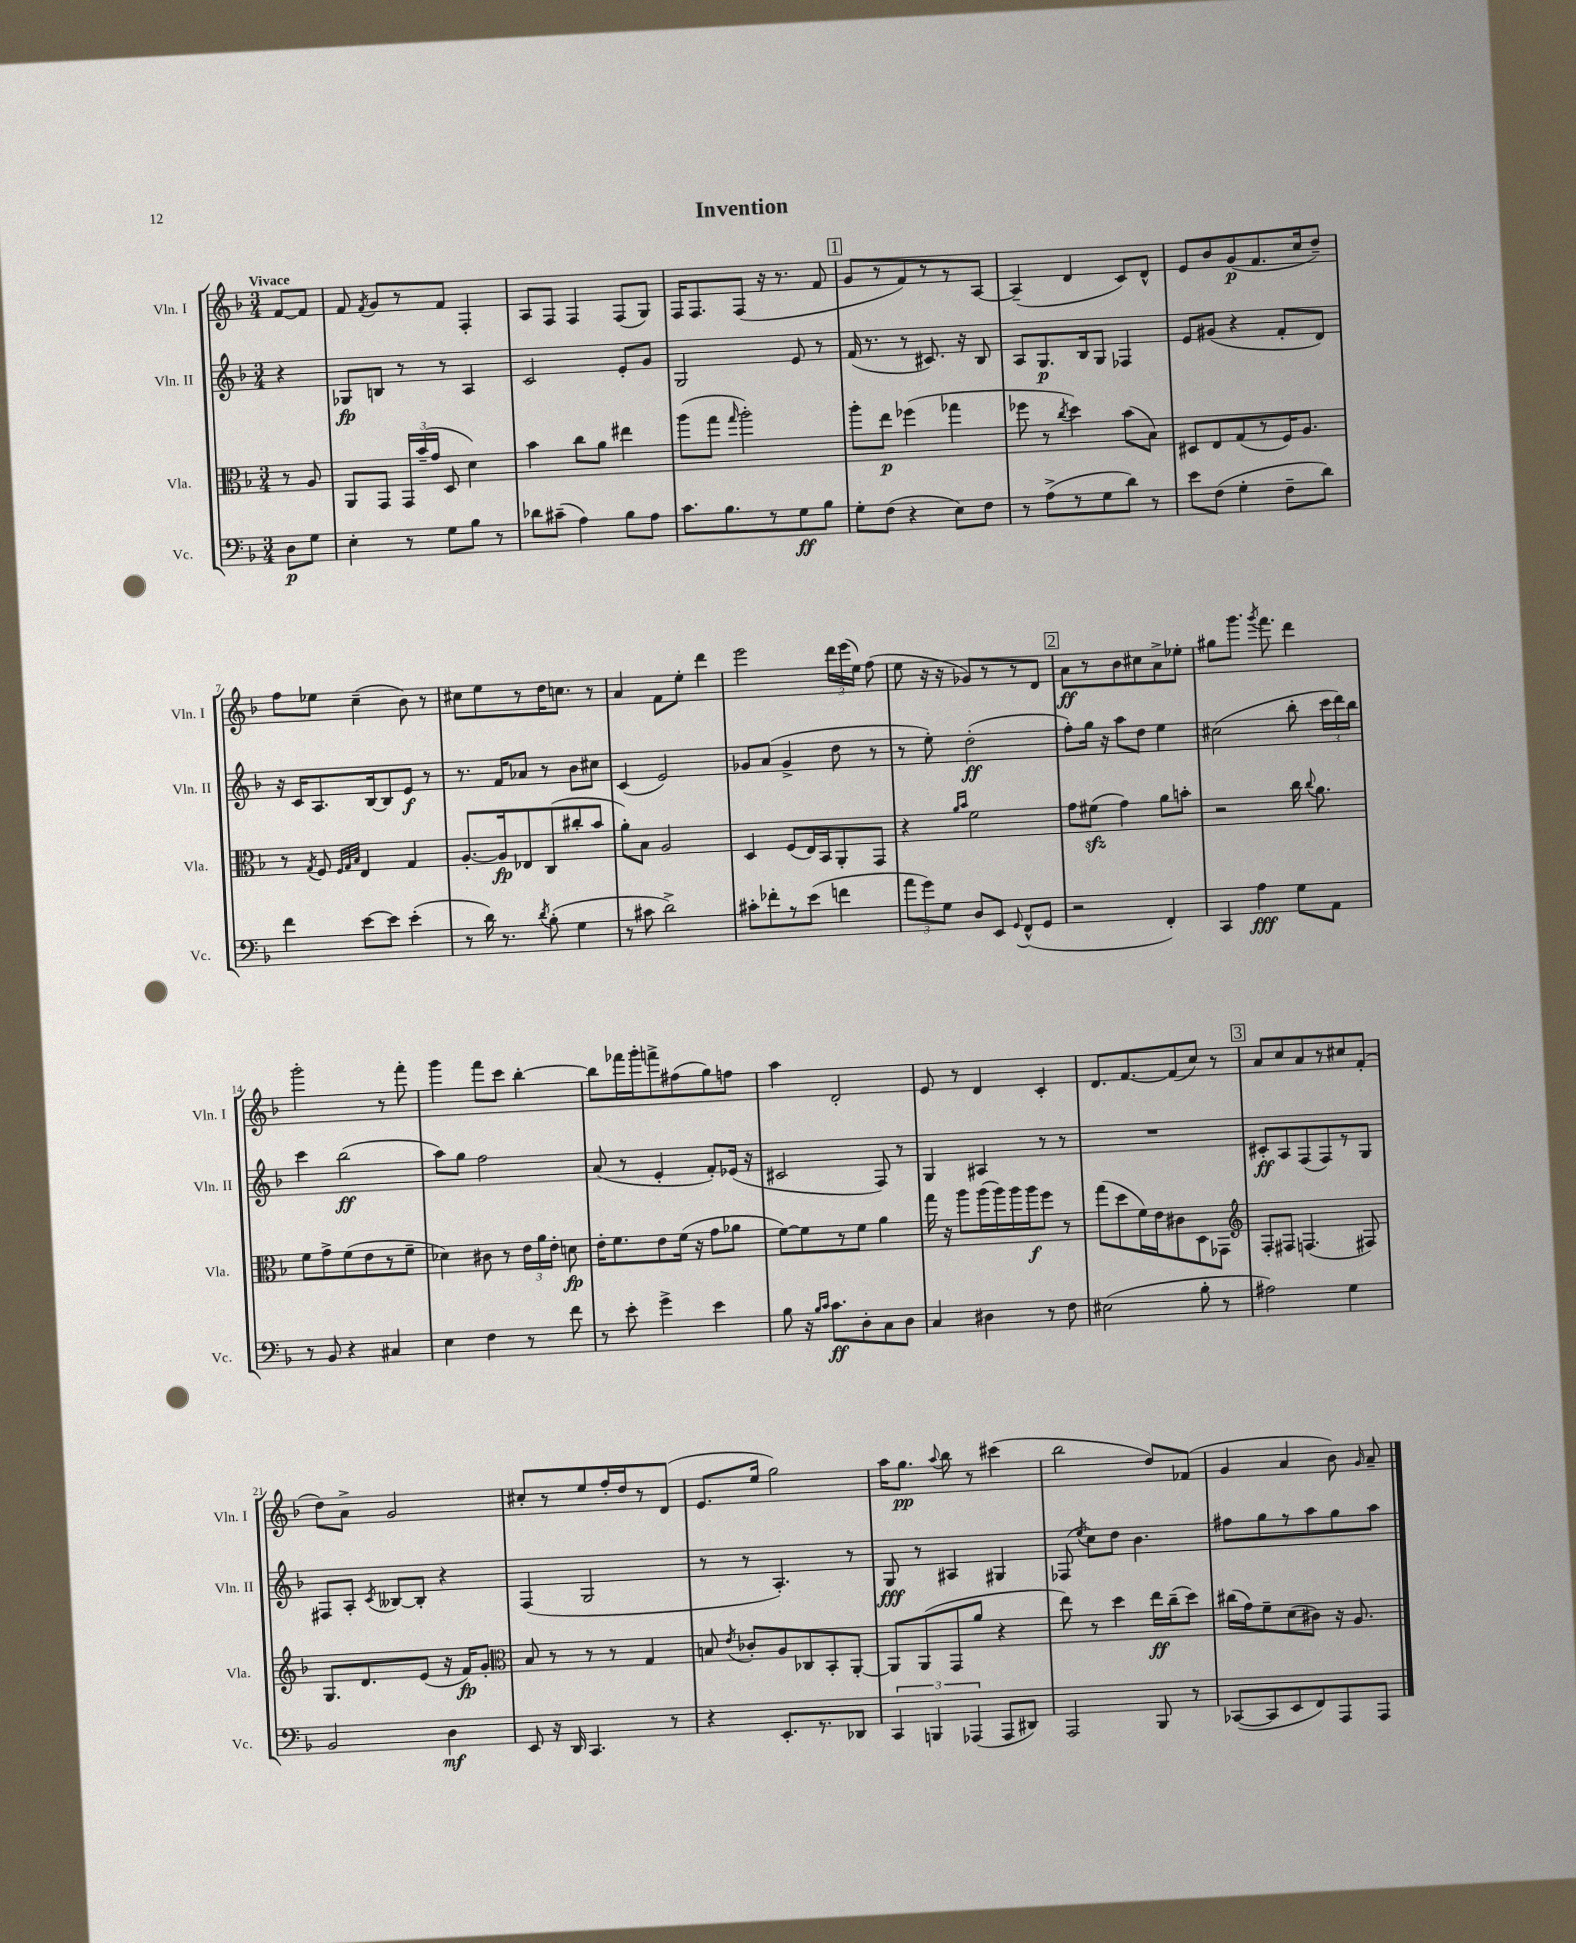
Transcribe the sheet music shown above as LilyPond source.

\header { title = "Invention" }
<<
\new StaffGroup <<
\new Staff = "s0" \with { instrumentName = "Vln. I" shortInstrumentName = "Vln. I" } {
    \clef treble \key f \major \numericTimeSignature \time 3/4 \partial 4 \tempo "Vivace"
    \autoBeamOff f'8[~ f'8] |
    f'8 \acciaccatura { f'8 } g'8[ r8 f'8] f4-. |
    a8[ f8] f4 f8[( g8]) |
    f16[ f8. f8]( r16 r8. f'8 |
    \mark \markup { \box "1" } g'8[ r8 f'8) r8 r8 a8]~ |
    a4--( d'4 c'8[) d'8]-^ |
    e'8[ bes'8 g'8\p( f'8. c''16 d''8]--) |
    f''8[ ees''8] c''4--( bes'8) r8 |
    cis''8[ e''8 r8 d''16 c''8.] r8 |
    a'4 f'8[ e''8]-. d'''4 |
    e'''2 \tuplet 3/2 { d'''16[ e'''16( e''16]) } f''8( |
    e''8 r16 r16 ges'8[) r8 r8 d'8] |
    \mark \markup { \box "2" } a'8[\ff r8 bes'8 cis''8 a'8-> ees''8]-. |
    gis''8[ g'''8.] \acciaccatura { g'''8 } f'''8. d'''4 |
    g'''2-. r8 f'''8-. |
    g'''4 f'''8[ c'''8] bes''4~-. |
    bes''8[ fes'''16 g'''16-. f'''8-> fis''8( g''8) f''8] |
    a''4 d'2-. |
    e'8 r8 d'4 c'4-. |
    d'8.[ f'8.~ f'8( c''8]) r8 |
    \mark \markup { \box "3" } a'8[ c''8 a'8 r8 cis''8 f'8]-.( |
    d''8[) a'8]-> g'2 |
    cis''8[-. r8 e''8 f''16-. d''16 r8 d'8]( |
    e'8.[ e''16] g''2) |
    a''16[ g''8.]\pp \appoggiatura { a''8 } bes''8 r8 cis'''4( |
    bes''2 d''8[) fes'8]( |
    g'4 a'4 bes'8) \grace { g'16 } a'8-- \bar "|." |
}
\new Staff = "s1" \with { instrumentName = "Vln. II" shortInstrumentName = "Vln. II" } {
    \clef treble \key f \major \numericTimeSignature \time 3/4 \partial 4
    \autoBeamOff r4 |
    ges8[\fp b8] r8 r8 a4 |
    c'2 e'8[-. g'8] |
    g2 e'8 r8 |
    \mark \markup { \box "1" } f'16( r8. r8 cis'8.) r16 bes8 |
    a8[ g8.\p bes16 g8] fes4 |
    e'8[ gis'8]( r4 f'8[-. d'8]) |
    r16 c'16[ a8. bes16~ bes8 e'8]\f r8 |
    r8. f'16[ aes'8] r8 bes'8[ cis''8] |
    c'4( e'2) |
    ges'8[ a'8]( ges'4-> d''8 r8 |
    r8 e''8-.) d''2-.\ff( |
    \mark \markup { \box "2" } f''8[-.) g''16] r16 a''8[ d''8] e''4 |
    cis''2( bes''8-. \tuplet 3/2 { c'''16[ d'''16) bes''16] } |
    c'''4 bes''2\ff( |
    a''8[) g''8] f''2 |
    a'8( r8 e'4-. f'8[-.) ees'16]( r16 |
    cis'2 f8) r8 |
    g4 ais4 r8 r8 |
    R2. |
    \mark \markup { \box "3" } cis'8[-.\ff a8 f8( f8) r8 g8] |
    fis8[ a8]-. \acciaccatura { c'8 } beses8[~ beses8]-. r4 |
    f4( g2 |
    r8 r8 a4.-.) r8 |
    g8\fff r8 ais4 gis4 |
    fes8( \acciaccatura { e''8 } c''8[) d''8] bes'4. |
    fis''8[ g''8 r8 a''8 g''8 a''8] \bar "|." |
}
\new Staff = "s2" \with { instrumentName = "Vla." shortInstrumentName = "Vla." } {
    \clef alto \key f \major \numericTimeSignature \time 3/4 \partial 4
    \autoBeamOff r8 a8 |
    a,8[ g,8] \tuplet 3/2 { g,16[ bes'16--( g'16] } d8 d'4) |
    bes'4 c''8[ a'8] eis''4 |
    a''8[( g''8] \grace { g''16 } a''2-.) |
    \mark \markup { \box "1" } a''8[-. e''8]\p fes''4( ges''4 |
    fes''8 r8 \acciaccatura { c''8 } d''4) bes'8[( bes8]) |
    dis8[ e8 g8( r8 f16) a8.] |
    r8 \acciaccatura { g8 } f8 \grace { f32[ g32 bes32] } e4 g4 |
    a8.[~-. a16\fp ees8 c8( cis''8-. bes'8] |
    a'8[-.) bes8] a2 |
    d4 f8[( e16) bes,16 a,8-. g,8] |
    r4 \grace { a'16[ bes'16] } f'2 |
    \mark \markup { \box "2" } g'8[ fis'8]\sfz( g'4) a'8[ b'8]-. |
    r2 c''16 \appoggiatura { c''8 } a'8. |
    f'8[ g'8-> f'8( e'8 r8 f'8]-- |
    des'4) cis'8 r8 \tuplet 3/2 { e'16[ a'16 e'16]-. } d'8\fp |
    e'16[-. f'8. e'8 f'16]( r16 g'8[ aes'8] |
    f'8[~) f'8 r8 f'8] a'4 |
    g''16 r16 a''8[ a''16( a''16) a''16 a''16\f f''8] r8 |
    g''8[( d''8 f'16) e'16 cis'8 d8 ges,8] |
    \mark \markup { \box "3" } \clef treble f8[-. fis8] f4.( fis8) |
    g8.[ d'8. e'8]( r16 f'16[\fp) g'8]-. |
    \clef alto bes8 r8 r8 r8 g4 |
    b8 \acciaccatura { e'8 } ces'8[-. a8 ces8 bes,8-. a,8]~-. |
    a,8[ a,8( g,8 a'8] r4 |
    e''8) r8 d''4 e''16[\ff c''16--( d''8]) |
    cis''16[( g'16) f'8-- d'8( cis'8]) r16 a8. \bar "|." |
}
\new Staff = "s3" \with { instrumentName = "Vc." shortInstrumentName = "Vc." } {
    \clef bass \key f \major \numericTimeSignature \time 3/4 \partial 4
    \autoBeamOff d8[\p g8] |
    e4-. r8 g8[ bes8] r8 |
    des'8[ cis'8]--( a4) bes8[ a8] |
    c'8.[ bes8. r8 g8\ff bes8] |
    \mark \markup { \box "1" } g8[-. f8]( r4 e8[) f8] |
    r8 a8[->( r8 g8 d'8]) r8 |
    e'8[ f8]( g4-. f8[-- d'8]) |
    f'4 e'8[~ e'8] e'4-.( |
    r8 d'16) r8. \acciaccatura { d'8 } bes8-.( g4 |
    r8 cis'8 d'2->) |
    cis'8[-. fes'8-. r8 e'8]( f'4 |
    \tuplet 3/2 { a'8[ g'8) g8] } d8[ e,8] \appoggiatura { g,8 } f,8[-^( g,8] |
    \mark \markup { \box "2" } r2 f,4-.) |
    c,4 a4\fff g8[ a,8] |
    r8 bes,8 r4 cis4 |
    e4 f4 r8 f'8 |
    r8 e'8-. g'4-> e'4 |
    bes8 r16 \grace { bes16[ c'16] } c'8.[\ff d8-. c8 d8] |
    c4 dis4 r8 f8 |
    eis2( bes8-. r8 |
    \mark \markup { \box "3" } ais2) g4 |
    bes,2 d4\mf |
    e,8 r16 d,16 c,4. r8 |
    r4 e,8.[-. r8. des,8] |
    \tuplet 3/2 { c,4 b,,4 aes,,4( } aes,,8[ dis,8]) |
    a,,2 bes,,8 r8 |
    ces,8[~( ces,8 e,8 f,8) a,,8 a,,8] \bar "|." |
}
>>
>>
